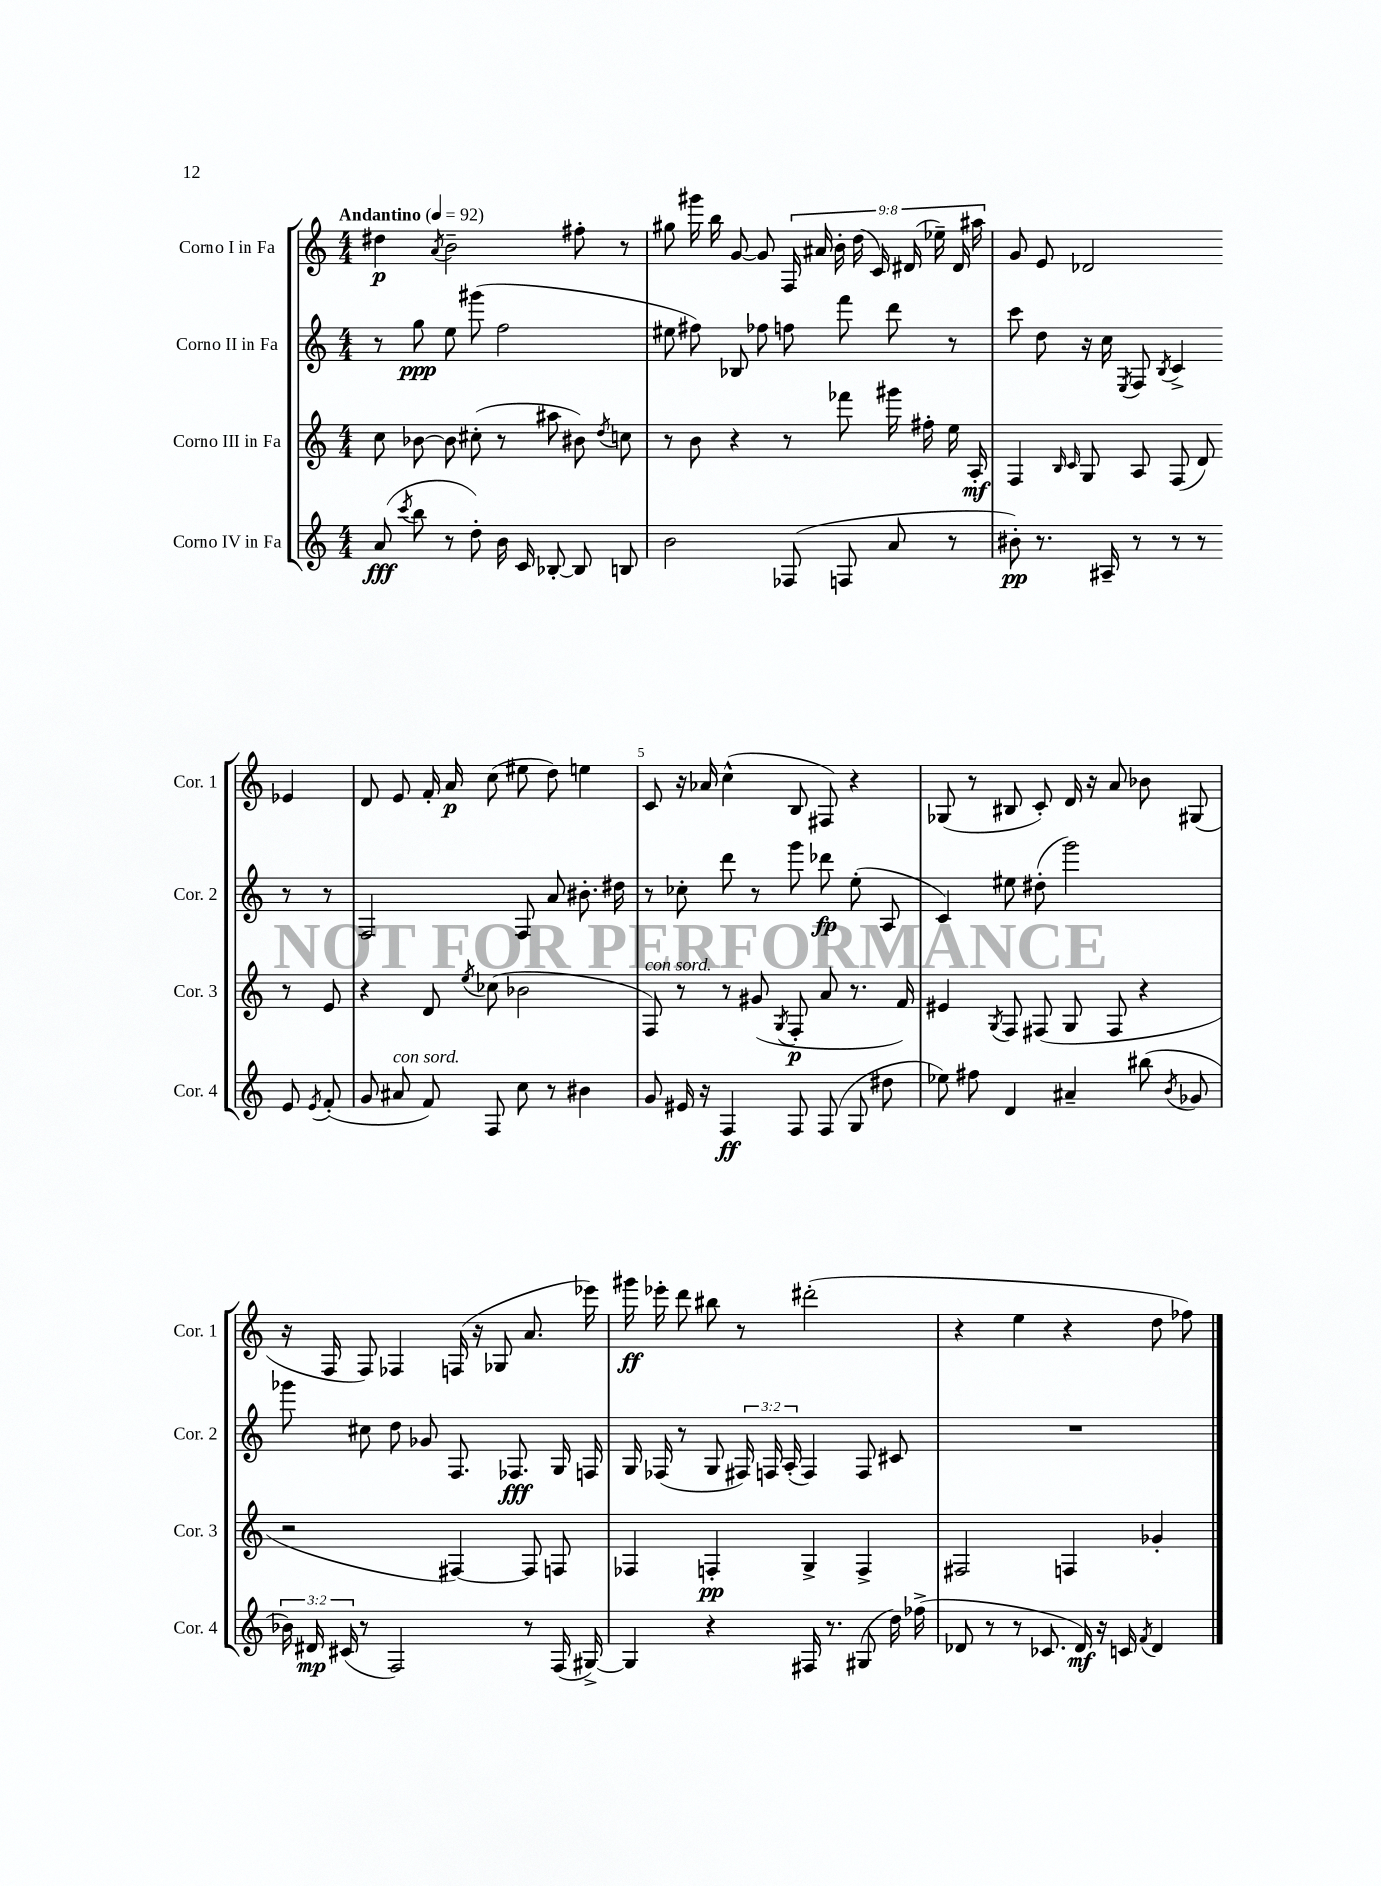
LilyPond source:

<<
\new StaffGroup <<
\new Staff = "s0" \with { instrumentName = "Corno I in Fa" shortInstrumentName = "Cor. 1" } {
    \clef treble \key c \major \numericTimeSignature \time 4/4 \override Staff.TupletNumber.text = #tuplet-number::calc-fraction-text \tempo "Andantino" 4 = 92
    \autoBeamOff dis''4\p \acciaccatura { a'8 } b'2-- fis''8-. r8 |
    gis''8 gis'''16 b''16 g'8~ g'8 \tuplet 9/8 { f16 ais'16 b'16-. d''16( c'16) dis'16( ees''16--) dis'16 ais''16 } |
    g'8 e'8 des'2 ees'4 |
    d'8 e'8 f'16-. a'16\p c''8( eis''8 d''8) e''4 |
    c'8 r16 aes'16 c''4-^( b8 fis8) r4 |
    ges8( r8 bis8 c'8-.) d'16 r16 a'8 bes'8 gis8( |
    r16 f16 f8) fes4 f16( r16 ges8 a'8. ees'''16) |
    gis'''16\ff ees'''16-. d'''8 bis''8 r8 dis'''2-.( |
    r4 e''4 r4 d''8 fes''8) \bar "|." |
}
\new Staff = "s1" \with { instrumentName = "Corno II in Fa" shortInstrumentName = "Cor. 2" } {
    \clef treble \key c \major \numericTimeSignature \time 4/4 \override Staff.TupletNumber.text = #tuplet-number::calc-fraction-text
    \autoBeamOff r8 g''8\ppp e''8 gis'''8( f''2 |
    eis''8 fis''8) bes8 fes''8 f''8 f'''8 d'''8 r8 |
    c'''8 d''8 r16 c''16 \acciaccatura { e8 } f8 \acciaccatura { b8 } c'4-> r8 r8 |
    f2 f8 a'8 bis'8.-. dis''16 |
    r8 ces''8-. d'''8 r8 g'''8 des'''8\fp e''8-.( a8 |
    c'4) eis''8 dis''8-.( g'''2) |
    ges'''8 cis''8 d''8 ges'8 f8. fes8.\fff g16 f16 |
    g16 fes16( r8 g8 \tuplet 3/2 { fis16) f16 a16-.( } f4) f8 cis'8 |
    R1 \bar "|." |
}
\new Staff = "s2" \with { instrumentName = "Corno III in Fa" shortInstrumentName = "Cor. 3" } {
    \clef treble \key c \major \numericTimeSignature \time 4/4
    \autoBeamOff c''8 bes'8~ bes'8 cis''8-.( r8 ais''8 bis'8) \acciaccatura { d''8 } c''8 |
    r8 b'8 r4 r8 fes'''8 gis'''16 fis''16-. e''16 a16-.\mf |
    f4 \grace { b16 c'16 } g8 a8 f8( d'8) r8 e'8 |
    r4 d'8 \acciaccatura { e''8 } ces''8( bes'2 |
    f8^\markup { \italic "con sord." }) r8 r8 gis'8( \acciaccatura { g8 } f8-.\p a'8 r8. f'16) |
    eis'4 \acciaccatura { g8 } f8 fis8( g8 fis8 r4 |
    r2 fis4~) fis8 f8 |
    fes4 f4-.\pp g4-> f4-> |
    fis2 f4 ges'4-. \bar "|." |
}
\new Staff = "s3" \with { instrumentName = "Corno IV in Fa" shortInstrumentName = "Cor. 4" } {
    \clef treble \key c \major \numericTimeSignature \time 4/4 \override Staff.TupletNumber.text = #tuplet-number::calc-fraction-text
    \autoBeamOff a'8\fff( \acciaccatura { c'''8 } b''8 r8 d''8-.) b'16 c'16 bes8~-. bes8 b8 |
    b'2 fes8( f8 a'8 r8 |
    bis'8-.\pp) r8. ais16-- r8 r8 r8 e'8 \acciaccatura { e'8 } f'8-.( |
    g'8 ais'8^\markup { \italic "con sord." } f'8) f8 c''8 r8 bis'4 |
    g'8 eis'16 r16 f4\ff f8 f8( g8 dis''8 |
    ees''8) fis''8 d'4 ais'4-- bis''8( \acciaccatura { b'8 } ges'8 |
    \tuplet 3/2 { bes'16) dis'16\mp cis'16( } r8 f2) r8 f16( gis16~->) |
    gis4 r4 fis16 r8. gis8( d''16) fes''16->( |
    des'8 r8 r8 ces'8. des'16\mf) r16 c'16 \acciaccatura { f'8 } des'4 \bar "|." |
}
>>
>>
\layout { \context { \Score \override BarNumber.break-visibility = ##(#f #t #t) barNumberVisibility = #(every-nth-bar-number-visible 5) } }
